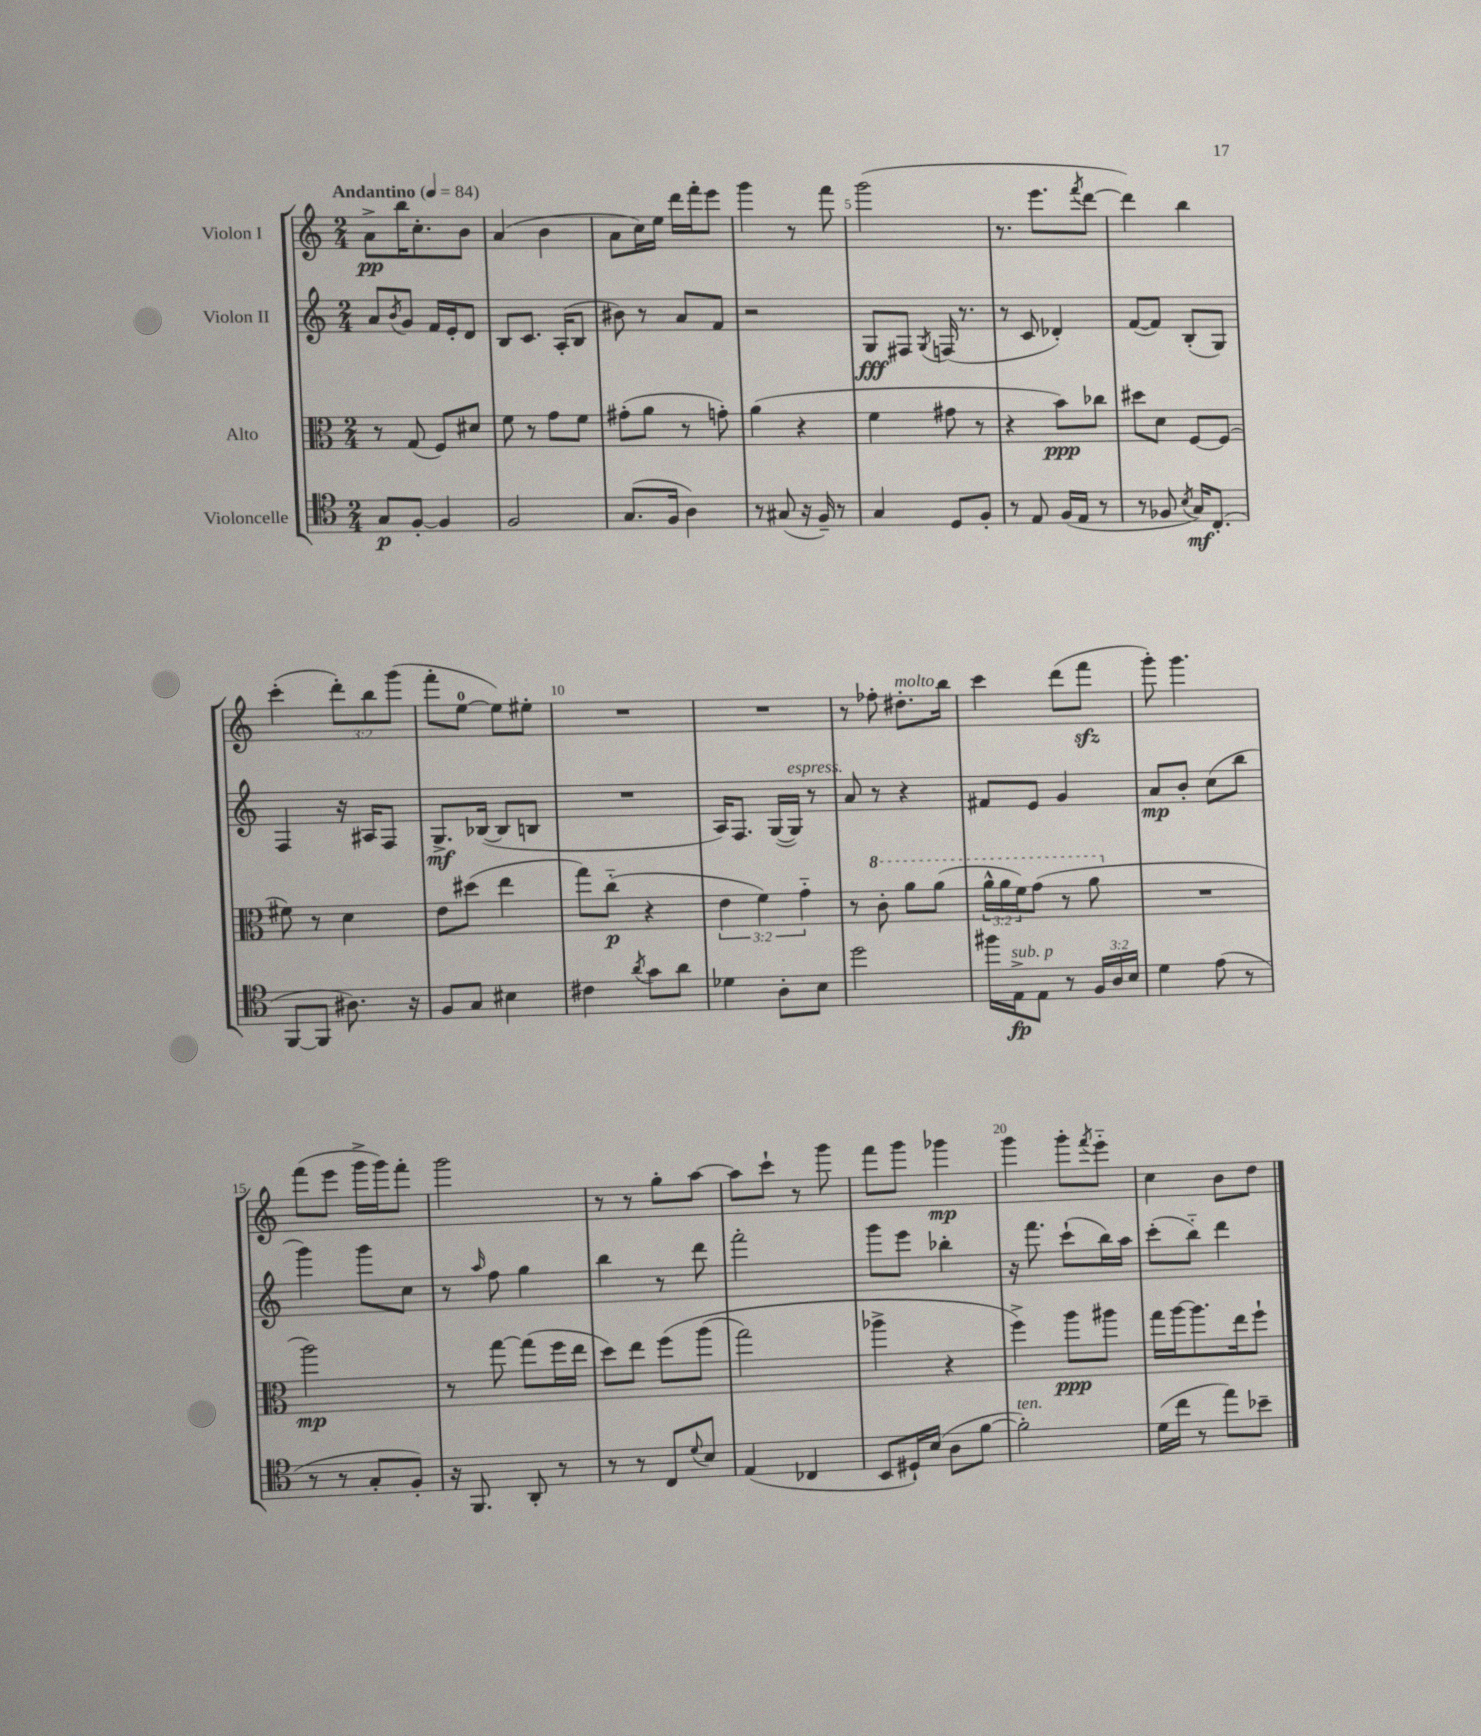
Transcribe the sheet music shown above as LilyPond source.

<<
\new StaffGroup <<
\new Staff = "s0" \with { instrumentName = "Violon I" } {
    \clef treble \key c \major \numericTimeSignature \time 2/4 \override Staff.TupletNumber.text = #tuplet-number::calc-fraction-text \tempo "Andantino" 4 = 84
    a'8->\pp b''16 c''8.-. b'8 |
    a'4( b'4 |
    a'8 c''16) e''16 d'''16 f'''16-. e'''8 |
    g'''4 r8 f'''8 |
    g'''2( |
    r8. e'''8. \acciaccatura { f'''8 } d'''8~ |
    d'''4) b''4 |
    c'''4-.( \tuplet 3/2 { d'''8-.) b''8 g'''8( } |
    f'''8-. e''8-0~ e''8) eis''8-. |
    R2 |
    R2 |
    r8 fes''8-. dis''8.-.^\markup { \italic "molto" } b''16 |
    c'''4 d'''8( f'''8\sfz |
    g'''8-.) g'''4. |
    f'''8( e'''8 g'''16-> g'''16) f'''8-. |
    g'''2 |
    r8 r8 g''8-. a''8~ |
    a''8 c'''8-! r8 g'''8 |
    f'''8 g'''8 ges'''4\mp |
    g'''4 g'''8-. \acciaccatura { f'''8 } e'''8-_ |
    c''4 b'8 d''8 \bar "|." |
}
\new Staff = "s1" \with { instrumentName = "Violon II" } {
    \clef treble \key c \major \numericTimeSignature \time 2/4
    a'8 \acciaccatura { b'8 } g'8 f'16 e'16-. d'8 |
    b8 c'8. a16-.( b8 |
    bis'8) r8 a'8 f'8 |
    r2 |
    g8\fff fis8 \acciaccatura { g8 } f16( r8. |
    r8 c'8 des'4-.) |
    f'8~( f'8) b8-.( g8) |
    f4 r16 ais16 f8 |
    g8.->\mf bes16~( bes8 b8 |
    R2 |
    a16) f8. g16~( g16^\markup { \italic "espress." }) r8 |
    a'8 r8 r4 |
    fis'8 e'8 g'4 |
    a'8\mp b'8-. c''8( b''8 |
    g'''4) g'''8 c''8 |
    r8 \grace { a''16 } f''8 g''4 |
    b''4 r8 d'''8 |
    f'''2-. |
    g'''8 e'''8 bes''4-. |
    r16 f'''8. c'''8-!( b''16) a''16 |
    c'''8-.( b''8-_) d'''4 \bar "|." |
}
\new Staff = "s2" \with { instrumentName = "Alto" } {
    \clef alto \key c \major \numericTimeSignature \time 2/4 \override Staff.TupletNumber.text = #tuplet-number::calc-fraction-text
    r8 g8( f8) dis'8 |
    f'8 r8 g'8 f'8 |
    gis'8-.( a'8 r8 g'8-.) |
    a'4( r4 |
    f'4 gis'8 r8 |
    r4 b'8\ppp) ces''8 |
    dis''8 d'8 f8~ f8( |
    fis'8) r8 d'4 |
    e'8 dis''8( e''4 |
    g''8) c''8-_\p( r4 |
    \tuplet 3/2 { e'4 f'4) g'4-_ } |
    r8 \ottava #1 c''8-. a''8 a''8( |
    \tuplet 3/2 { a''16-^ a''16 f''16) } g''8( r8 a''8 \ottava #0 |
    R2 |
    a''2\mp) |
    r8 g''8~ g''8( f''16 e''16 |
    d''8) e''8 f''8\( a''8( |
    g''2) |
    aes''4-> r4 |
    f''4->\) a''8\ppp ais''8 |
    g''16 a''16~ a''8. e''16 f''8-! \bar "|." |
}
\new Staff = "s3" \with { instrumentName = "Violoncelle" } {
    \clef tenor \key c \major \numericTimeSignature \time 2/4 \override Staff.TupletNumber.text = #tuplet-number::calc-fraction-text
    g8\p f8~-. f4 |
    f2 |
    g8.( f16 a4) |
    r8 gis8( r16 f16--) r8 |
    g4 d8 f8-. |
    r8 e8 f16( e16 r8 |
    r8 fes8 \acciaccatura { b8 } g16\mf) c8.-.( |
    f,8~ f,8 ais8.) r16 |
    f8 g8 bis4 |
    cis'4 \acciaccatura { a'8 } g'8 a'8 |
    des'4 a8-. b8 |
    d''2 |
    fis''16 e16->\fp^\markup { \italic "sub. p" } e8 r8 \tuplet 3/2 { f16 a16 b16 } |
    d'4 e'8( r8 |
    r8 r8 g8-. f8-.) |
    r16 f,8. a,8-. r8 |
    r8 r8 c8 \appoggiatura { d'8 } b8 |
    e4( ces4 |
    b,8 dis16-!) b16( a8 f'8~ |
    f'2-.^\markup { \italic "ten." }) |
    d'16( c''16 r8 e''8) bes'8-- \bar "|." |
}
>>
>>
\layout { \context { \Score \override BarNumber.break-visibility = ##(#f #t #t) barNumberVisibility = #(every-nth-bar-number-visible 5) } }
